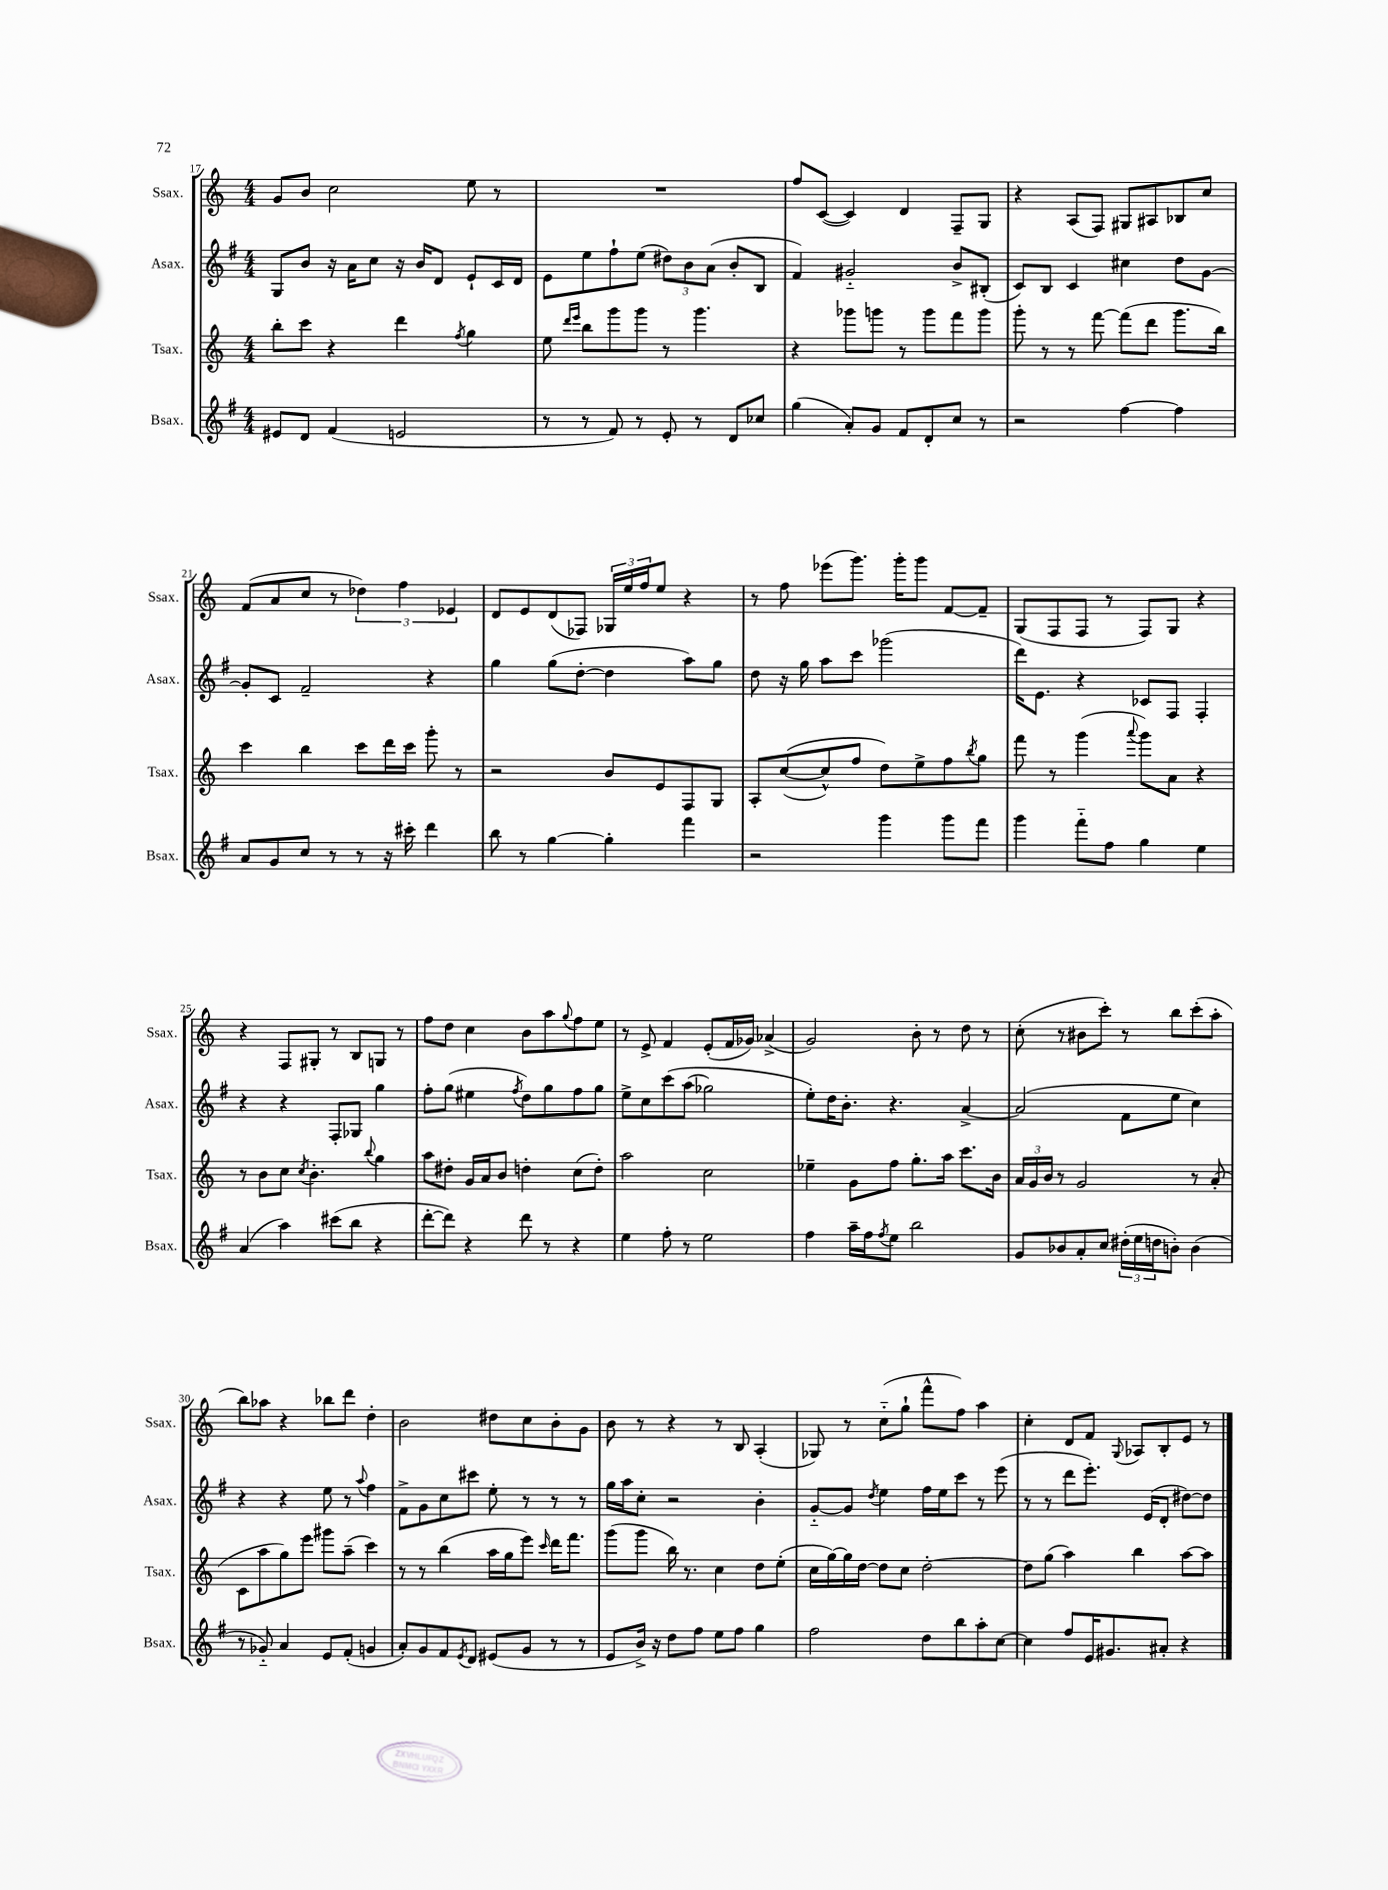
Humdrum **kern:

**kern	**kern	**kern	**kern
*part4	*part3	*part2	*part1
*staff4	*staff3	*staff2	*staff1
*I"Bsax.	*I"Tsax.	*I"Asax.	*I"Ssax.
*I'Bsax.	*I'Tsax.	*I'Asax.	*I'Ssax.
*clefG2	*clefG2	*clefG2	*clefG2
*k[f#]	*k[]	*k[f#]	*k[]
*M4/4	*M4/4	*M4/4	*M4/4
=17	=17	=17	=17
8e#X/L	8bb'\L	8G/L	8g/L
8d/J	8ccc\J	8b/J	8b/J
(4f#/	4r	16r	2cc\
.	.	16a\KL	.
.	.	8cc\J	.
2en/	4ddd\	16r	.
.	.	16b/KL	.
.	.	8d/J	.
.	8qff/	.	.
.	4gg\	8e`/L	8ee\
.	.	16c/L	8r
.	.	16d/JJ	.
=18	=18	=18	=18
8r	8ee\	8e\L	1r
.	16qqddd/LL	.	.
.	16qqeee/JJ	.	.
8r	8bb\L	8ee\	.
8f#/)	8ggg\	8ff#`\	.
8r	8ggg\J	(8ee\J	.
8e'/	8r	12dd#X\L)	.
.	.	12b\	.
8r	4.ggg\	.	.
.	.	(12a\J	.
8d/L	.	8b'/L	.
8cc-X/J	.	8B/J	.
=19	=19	=19	=19
(4gg\	4r	4f#/)	8ff/L
.	.	.	([8c/J
8a'/L)	8ggg-X\L	2g#X/	4c/])
8g/J	8gggn\J	.	.
8f#/L	8r	.	4d/
8d'/	8ggg\L	.	.
8cc/J	8fff\	8b^/L	8F~/L
8r	8ggg\J	(8B#X'/J	8G/J
=20	=20	=20	=20
2r	8ggg'\	8c/L)	4r
.	8r	8B/J	.
.	8r	4c/	(8A/L
.	[8fff\	.	8F/J)
[4ff#\	(8fff\L]	4cc#X\	8G#X/L
.	8ddd\J	.	8A#X/
4ff#\]	8.ggg\L	8dd\L	8B-X/
.	.	[8g\J	8cc/J
.	16bb\Jk)	.	.
!!LO:LB:g=z
=21	=21	=21	=21
8a/L	4ccc\	8g'/L]	(8f/L
8g/	.	8c/J	8a/
8cc/J	4bb\	2f#~/	8cc/J
8r	.	.	8r
8r	8ccc\L	.	6dd-X\)
16r	16ddd\L	.	.
.	.	.	6ff\
16ccc#X'\	16ccc\JJ	.	.
4ddd\	8ggg'\	4r	.
.	.	.	6e-X/
.	8r	.	.
=22	=22	=22	=22
8bb\	2r	4gg\	8d/L
8r	.	.	8e/
[4gg\	.	(8gg\L	(8d/
.	.	[8dd'\J	8F-X/J)
4gg'\]	8b/L	4dd\]	24G-X/LL
.	.	.	24ee/
.	.	.	24ff/J
.	8e/	.	8ee/J
4fff#\	8F/	8aa\L)	4r
.	8G/J	8gg\J	.
=23	=23	=23	=23
2r	8A'/L	8dd\	8r
.	(([8cc/	16r	8ff\
.	.	16gg\	.
.	8cc^^/])	8aa\L	(8eee-X\L
.	8ff/J	8ccc\J	8.ggg\J)
4ggg\	8dd\L)	(2ggg-X\	.
.	.	.	16ggg'\KL
.	8ee^\	.	8ggg\J
8ggg\L	8ff\	.	[8f/L
.	8qbb/	.	.
8fff#\J	8gg\J	.	8f~/J]
=24	=24	=24	=24
4ggg\	8fff\	16ddd\KL)	(8G/L
.	.	8.e\J	.
.	8r	.	8F/
8fff#\L	(4ggg\	4r	8F/J
8ff#\J	.	.	8r
.	8qqaaa/	.	.
4gg\	8ggg\L)	8c-X/L	8F/L)
.	8a\J	8F#/J	8G/J
4ee\	4r	4F#'/	4r
!!LO:LB:g=z
=25	=25	=25	=25
(4a/	8r	4r	4r
.	8b\L	.	.
4aa\)	8cc\J	4r	8F/L
.	8qcc/	.	.
.	4.b'\	.	8G#X'/J
(8ccc#X\L	.	8F#'/L	8r
8bb\J	.	8G-X/J	8B/L
.	8qqbb/	.	.
4r	4gg\	4gg\	8Gn/J
.	.	.	8r
=26	=26	=26	=26
[8ddd'\L	8aa\L	8ff#'\L	8ff\L
8ddd\J])	8dd#X'\J	(8gg\J	8dd\J
4r	16g/LL	4ee#X\	4cc\
.	16a/J	.	.
.	8b/J	.	.
.	.	8qff#/	.
8ddd\	4ddn'\	8dd\L)	8b\L
8r	.	8gg\	8aa\
.	.	.	8qqgg/
4r	(8cc\L	8ff#\	8ff\
.	8dd'\J)	8gg\J	8ee\J
=27	=27	=27	=27
4ee\	2aa\	8ee^\L	8r
.	.	8cc\	8e^/
8ff#'\	.	(8ccc\	4f/
8r	.	(8aa\J	.
2ee\	2cc\	2gg-X\)	(8e'/L
.	.	.	16f/L
.	.	.	16g-X/JJ)
.	.	.	(4a-X^/
=28	=28	=28	=28
4ff#\	4ee-X~\	8ee'\L)	2g/)
.	.	16dd\K	.
.	.	8.b'\J	.
16aa~\LL	8g\L	.	.
16ff#\J	.	.	.
8qff#/	.	.	.
8ee\J	8ff\J	4.r	.
2bb\	8.gg'\L	.	8b'\
.	.	.	8r
.	16aa\Jk	.	.
.	8.ccc\L	[4a^/	8dd\
.	.	.	8r
.	16b\Jk	.	.
=29	=29	=29	=29
8g/L	24a/LL	(2a/]	(8cc'\
.	24g/	.	.
.	24b/JJ	.	.
8b-X/	8r	.	8r
8a'/	2g/	.	8b#X\L
8cc/J	.	.	8ccc'\J)
(24dd#X'\LL	.	8f#\L	8r
24ee\	.	.	.
24ddn\J	.	.	.
8bn'\J)	.	8ee\J	8bb\L
(4b\	8r	4cc\)	(8ccc'\
.	(8a'/	.	8aa'\J
!!LO:LB:g=z
=30	=30	=30	=30
8r	8c\L	4r	8bb\L)
8g-X/)	8aa\	.	8aa-X\J
4a/	8gg\)	4r	4r
.	8eee\J	.	.
8e/L	8ggg#X\L	8ee\	8bb-X\L
(8f#'/J	(8aa~\J	8r	8ddd\J
.	.	8qqaa/	.
4gn/	4ccc\)	4ff#\	4dd'\
=31	=31	=31	=31
8a'/L)	8r	8f#^\L	2b\
8g/	8r	8g\	.
8f#/	(4bb\	8cc\	.
8qe/	.	.	.
8d/J	.	8ccc#X\J	.
(8e#X/L	16aa\LL	8ee'\	8dd#X\L
.	16gg\J	.	.
8g/J	8eee\J)	8r	8cc\
.	16qqccc/	.	.
8r	16ddd\KL	8r	8b'\
.	8.fff\J	.	.
8r	.	8r	8g\J
=32	=32	=32	=32
8e/L	(8ggg\L	16gg\LL	8b\
.	.	16aa\J	.
16b^/Jk)	8ggg\J	8cc'\J	8r
16r	.	.	.
8dd\L	16bb\)	2r	4r
.	8.r	.	.
8ff#\J	.	.	.
8ee\L	4cc\	.	8r
8ff#\J	.	.	8B/
4gg\	8dd\L	4b'\	(4A'/
.	(8ee'\J	.	.
=33	=33	=33	=33
2ff#\	16cc\LL	[8g/L	8G-X/)
.	[16gg\)	.	.
.	16gg\]	8g/J]	8r
.	[16dd\JJ	.	.
.	.	8qdd/	.
.	8dd\L]	4ee\	(8cc\L
.	8cc\J	.	8gg`\J
8dd\L	[2dd'\	16ff#\LL	8fff^^\L
.	.	16ee\J	.
8bb\	.	8ccc\J	8ff\J)
8aa'\	.	8r	4aa\
[8cc\J	.	(8eee\	.
=34	=34	=34	=34
4cc\]	8dd\L]	8r	4cc'\
.	(8gg\J	8r	.
8ff#/L	4aa\)	8ddd\L	8d/L
16e/K	.	8.eee'\J)	8f/J
8.g#X/	.	.	.
.	.	.	8qqG/
.	4bb\	.	8A-X/L
.	.	(16e/KL	.
8a#X'/J	.	8d'/J	8B'/
4r	[8aa\L	[8dd#X\L)	8e/J
.	8aa\J]	8dd#\J]	8r
==	==	==	==
*-	*-	*-	*-
